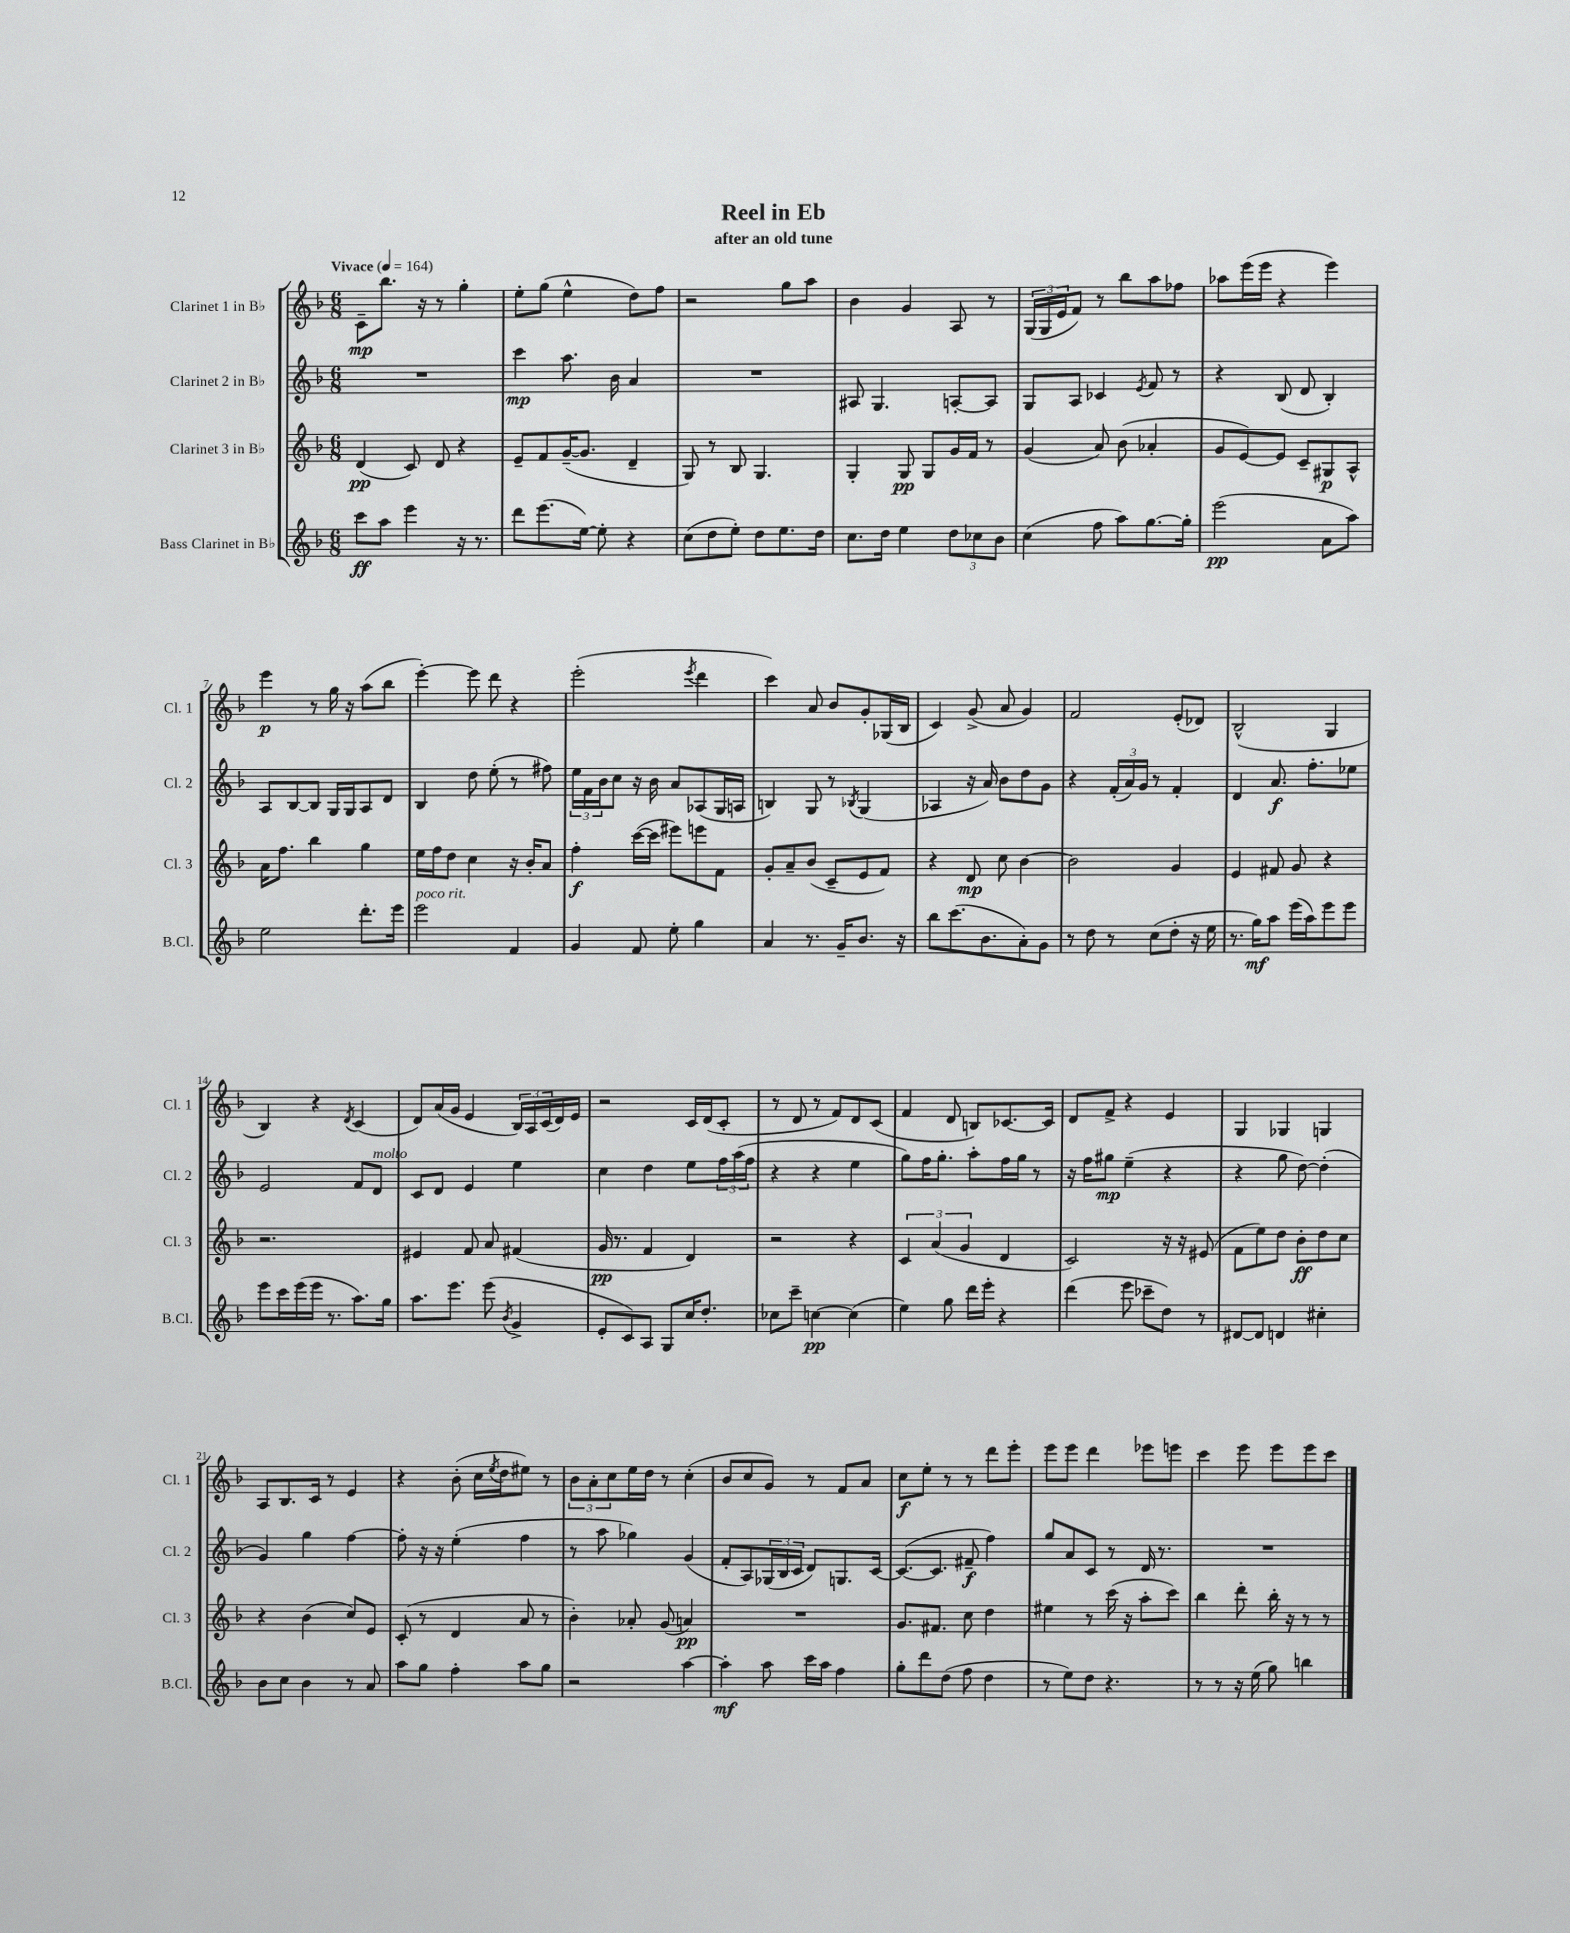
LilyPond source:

\header { title = "Reel in Eb" subtitle = "after an old tune" }
<<
\new StaffGroup <<
\new Staff = "s0" \with { instrumentName = "Clarinet 1 in Bb" shortInstrumentName = "Cl. 1" } {
    \clef treble \key f \major \numericTimeSignature \time 6/8 \tempo "Vivace" 4 = 164
    c'8--\mp bes''8. r16 r8 g''4-. |
    e''8-. g''8( e''4-^ d''8) f''8 |
    r2 g''8 a''8 |
    bes'4 g'4 a8 r8 |
    \tuplet 3/2 { g16( g16 e'16 } f'8) r8 bes''8 a''8 fes''8 |
    aes''8 e'''16( e'''16 r4 e'''4) |
    e'''4\p r8 g''16 r16 a''8( bes''8 |
    e'''4~-.) e'''8 d'''8 r4 |
    e'''2-.( \acciaccatura { e'''8 } d'''4 |
    c'''4) a'8 bes'8 g'8-. ges16( bes16 |
    c'4) g'8->( a'8 g'4) |
    f'2 e'8-.( des'8) |
    bes2-^( g4 |
    bes4) r4 \acciaccatura { d'8 } c'4( |
    d'8) a'16( g'16 e'4 \tuplet 3/2 { bes16) a16 c'16( } d'16) e'16 |
    r2 c'16 d'16( c'8-. |
    r8 d'8 r8 f'8) d'8 c'8( |
    f'4 d'8 b8) ces'8.~ ces'16 |
    d'8 f'8-> r4 e'4 |
    g4 ges4 g4 |
    a8 bes8. c'16 r8 e'4 |
    r4 bes'8-.( c''16 \acciaccatura { e''8 } d''16 eis''8) r8 |
    \tuplet 3/2 { bes'8 a'8-. c''8 } e''16 d''16 r8 c''4-.( |
    bes'8 c''8 g'8) r8 f'8 a'8 |
    c''8\f e''8-. r8 r8 d'''8 e'''8-. |
    e'''8 e'''8 d'''4 ees'''8 e'''8 |
    c'''4 e'''8 e'''8 e'''8 c'''8 \bar "|." |
}
\new Staff = "s1" \with { instrumentName = "Clarinet 2 in Bb" shortInstrumentName = "Cl. 2" } {
    \clef treble \key f \major \numericTimeSignature \time 6/8
    R2. |
    c'''4\mp a''8. bes'16 a'4 |
    R2. |
    ais8 g4. a8~-. a8 |
    g8 a8 ces'4 \acciaccatura { e'8 } f'8 r8 |
    r4 bes8( d'8 bes4-.) |
    a8 bes8~ bes8 g16 g16 a8 d'8 |
    bes4 d''8 e''8-.( r8 fis''8) |
    \tuplet 3/2 { e''16 f'16 bes'16 } c''8 r16 bes'16 a'8 aes8( g16 a16 |
    b4) g8 r8 \acciaccatura { bes8 } g4( |
    aes4 r16 a'16) bes'8 d''8 g'8 |
    r4 \tuplet 3/2 { f'16-.( a'16) g'16 } r8 f'4-. |
    d'4 a'8.\f f''8.-. ees''8 |
    e'2 f'8 d'8^\markup { \italic "molto" } |
    c'8 d'8 e'4 e''4 |
    c''4 d''4 e''8 \tuplet 3/2 { f''16 a''16( f''16 } |
    r4 r4 e''4 |
    g''8) f''16 g''8.-. a''8-. f''16 g''16 r8 |
    r16 f''16 gis''8\mp e''4--( r4 |
    r4 g''8 d''8~) d''4-.( |
    g'4) g''4 f''4~ |
    f''8-. r16 r16 e''4-.( f''4 |
    r8 a''8 ges''4) g'4( |
    f'8-. a8) \tuplet 3/2 { ges16( bes16 c'16 } d'8) g8. c'16~ |
    c'8.~( c'8. fis'8--\f f''4) |
    g''8 a'8 c'8 r8 d'16 r8. |
    R2. \bar "|." |
}
\new Staff = "s2" \with { instrumentName = "Clarinet 3 in Bb" shortInstrumentName = "Cl. 3" } {
    \clef treble \key f \major \numericTimeSignature \time 6/8
    d'4\pp( c'8) d'8 r4 |
    e'8-- f'8 g'16~--( g'8. d'4-- |
    g8) r8 bes8 g4. |
    g4-. g8\pp g8 g'16 f'16 r8 |
    g'4( a'8) bes'8( aes'4-. |
    g'8 e'8~) e'8 c'8-- gis8\p a8-^ |
    a'16 f''8. bes''4 g''4 |
    e''16 f''16 d''8 c''4 r16 bes'16-. a'8 |
    f''4-.\f c'''16~( c'''16 eis'''8) e'''8 f'8 |
    g'8-. a'8-- bes'8( c'8-- e'8 f'8) |
    r4 d'8\mp c''8 bes'4~ |
    bes'2 g'4 |
    e'4 fis'8 g'8 r4 |
    r2. |
    eis'4 f'8 a'8 fis'4( |
    g'16\pp r8. f'4 d'4) |
    r2 r4 |
    \tuplet 3/2 { c'4 a'4( g'4 } d'4 |
    c'2) r16 r16 eis'8( |
    f'8 e''8) d''8 bes'8-.\ff d''8 c''8 |
    r4 bes'4( c''8) e'8 |
    c'8-.( r8 d'4 a'8 r8 |
    bes'4-.) aes'8-. g'8( a'4\pp) |
    R2. |
    g'8. fis'8. c''8 d''4 |
    eis''4 r8 c'''16( r16 a''8-. c'''8) |
    bes''4 d'''8-. bes''16-. r16 r8 r8 \bar "|." |
}
\new Staff = "s3" \with { instrumentName = "Bass Clarinet in Bb" shortInstrumentName = "B.Cl." } {
    \clef treble \key f \major \numericTimeSignature \time 6/8
    c'''8\ff a''8 e'''4 r16 r8. |
    d'''8 e'''8.( e''16~) e''8-. r4 |
    c''8( d''8 e''8-.) d''8 e''8. d''16 |
    c''8. d''16 e''4 \tuplet 3/2 { d''8 ces''8 bes'8 } |
    c''4( f''8 a''8) g''8.~ g''16-. |
    e'''2\pp( a'8 a''8) |
    e''2 d'''8.-. e'''16 |
    e'''2^\markup { \italic "poco rit." } f'4 |
    g'4 f'8 e''8-. g''4 |
    a'4 r8. g'16-- bes'8. r16 |
    bes''8 c'''8.( bes'8. a'8-.) g'8 |
    r8 d''8 r8 c''8( d''8-. r16 e''16 |
    r8. g''16\mf) a''8 e'''16( a''16) e'''8 e'''8 |
    e'''8 c'''16 e'''16( e'''16 r8. a''8.) g''16 |
    a''8. e'''8. e'''8( \acciaccatura { bes'8 } g'4-> |
    e'8-. c'8) a8 g8 c''16 d''8.-. |
    ces''8 c'''8-- c''4~\pp c''4( |
    e''4) g''8 d'''16 e'''16-. r4 |
    d'''4( e'''8 ces'''8-- d''8) r8 |
    dis'8~ dis'8 d'4 cis''4-. |
    bes'8 c''8 bes'4 r8 a'8 |
    a''8 g''8 f''4-. a''8 g''8 |
    r2 a''4~ |
    a''4-.\mf a''8 c'''16 a''16 f''4 |
    g''8-. d'''8 d''8( f''8 d''4 |
    r8 e''8) d''8 r4. |
    r8 r8 r16 e''16( g''8) b''4 \bar "|." |
}
>>
>>
